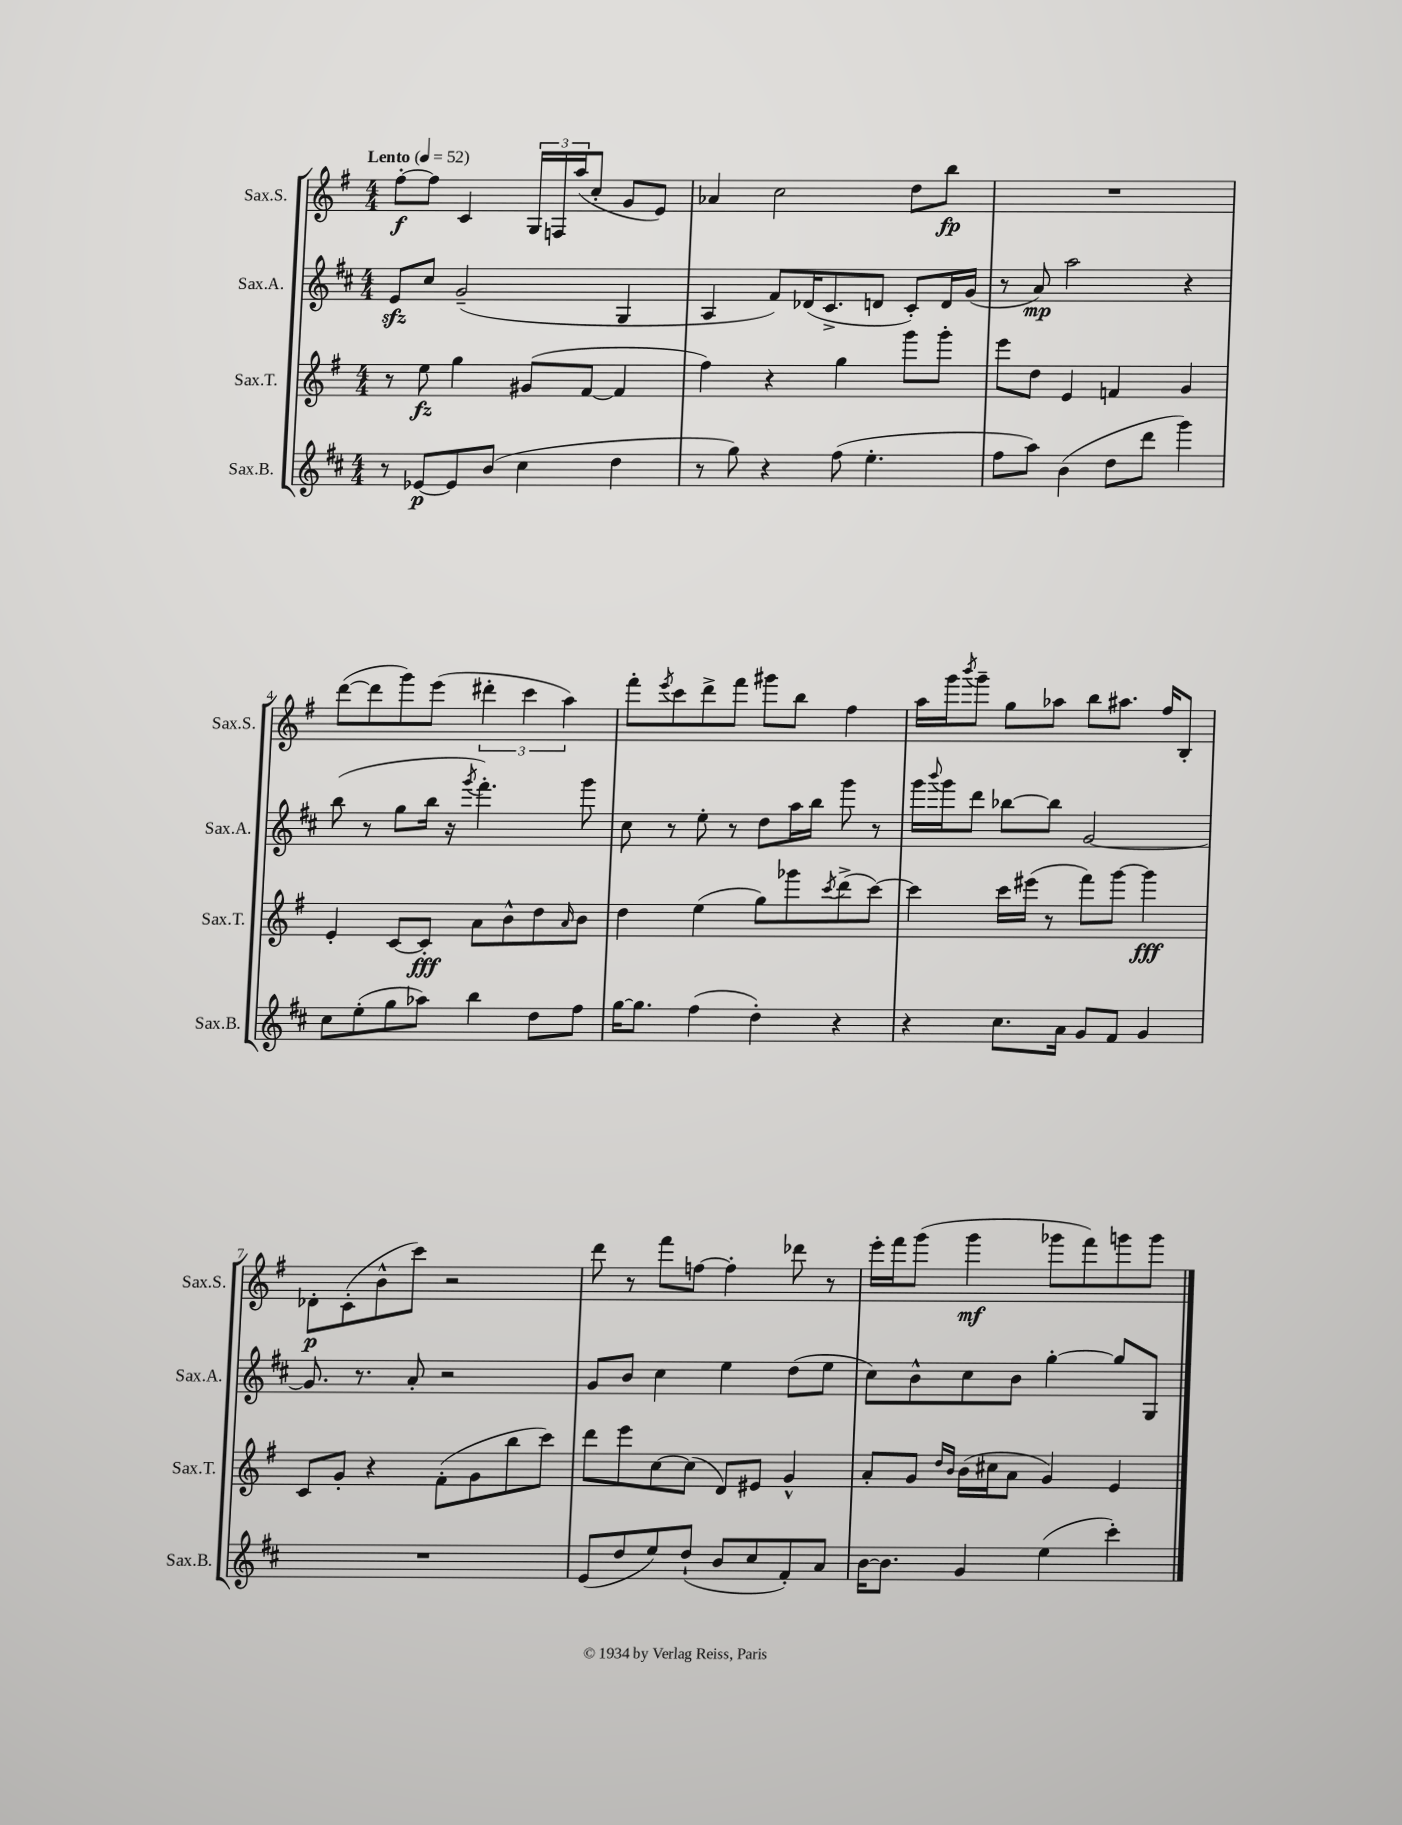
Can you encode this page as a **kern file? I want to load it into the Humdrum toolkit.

**kern	**kern	**kern	**kern
*staff4	*staff3	*staff2	*staff1
*clefG2	*clefG2	*clefG2	*clefG2
*k[f#c#]	*k[f#]	*k[f#c#]	*k[f#]
*M4/4	*M4/4	*M4/4	*M4/4
*MM52	*MM52	*MM52	*MM52
8r	8r	8e	[8ff#'
[8e-	8ee	8cc#	8ff#]
8e-]	4gg	(2g~	4c
(8b	.	.	.
4cc#	(8g#	.	24G
.	.	.	24F
.	.	.	(24aa
.	[8f#	.	8cc'
4dd	4f#]	4G	8g
.	.	.	8e)
=	=	=	=
8r	4ff#)	4A	4a-
8gg)	.	.	.
4r	4r	8f#)	2cc
.	.	(16d-	.
.	.	8.c#^	.
(8ff#	4gg	.	.
4.ee'	.	8d	.
.	8ggg	8c#')	8dd
.	8ggg'	16d	8bb
.	.	(16g	.
=	=	=	=
8ff#	8eee	8r	1r
8aa)	8dd	8a)	.
(4b	4e	2aa	.
8dd	4f	.	.
8ddd	.	.	.
4ggg)	4g	4r	.
=	=	=	=
8cc#	4e'	(8bb	([8ddd
(8ee'	.	8r	8ddd]
8gg	[8c	8gg	8ggg)
8aa-)	8c']	16bb	(8eee
.	.	16r	.
.	.	8qggg	.
4bb	8a	4.fff#')	6ddd#'
.	8b^^	.	.
.	.	.	6ccc
8dd	8dd	.	.
.	.	.	6aa)
.	16qqa	.	.
8ff#	8b	8ggg	.
=	=	=	=
[16gg	4dd	8cc#	8fff#'
8.gg]	.	.	.
.	.	.	8qeee
.	.	8r	8ccc
(4ff#	(4ee	8ee'	8ddd^
.	.	8r	8fff#
4dd')	8gg)	8dd	8ggg#
.	8ggg-	16aa	8bb
.	.	16bb	.
.	8qccc	.	.
4r	(8ddd^	8ggg	4ff#
.	[8ccc)	8r	.
=	=	=	=
4r	4ccc]	16ggg	16aa
.	.	8qqbbb	.
.	.	16ggg	16ggg
.	.	.	8qbbb
.	.	8ddd	8ggg~
8.cc#	16ccc	[8bb-	8gg
.	(16eee#	.	.
.	8r	8bb-]	8aa-
16a	.	.	.
8g	8fff#)	[2g	8bb
8f#	[8ggg	.	8.aa#
4g	4ggg]	.	.
.	.	.	16ff#
.	.	.	8B'
=	=	=	=
1r	8c	8.g]	8d-'
.	8g'	.	(8c'
.	.	8.r	.
.	4r	.	8b^^
.	.	8a'	8ccc)
.	(8f#'	2r	2r
.	8g	.	.
.	8bb	.	.
.	8ccc)	.	.
=	=	=	=
(8e	8ddd	8g	8ddd
8dd	8eee	8b	8r
8ee)	[8cc	4cc#	8fff#
(8dd`	(8cc]	.	[8ff
8b	8d)	4ee	4ff']
8cc#	8e#	.	.
8f#')	4g^^	(8dd	8ddd-
8a	.	8ee	8r
=	=	=	=
[16b	8a'	8cc#)	16eee'
8.b]	.	.	16fff#
.	8g	8b^^	(8ggg
.	16qqdd	.	.
.	16qqb	.	.
4g	(16b	8cc#	4ggg
.	16cc#	.	.
.	8a	8b	.
(4ee	4g)	[4gg'	8ggg-
.	.	.	8fff#)
4ccc#')	4e	8gg]	8ggg
.	.	8G	8ggg
==	==	==	==
*-	*-	*-	*-
